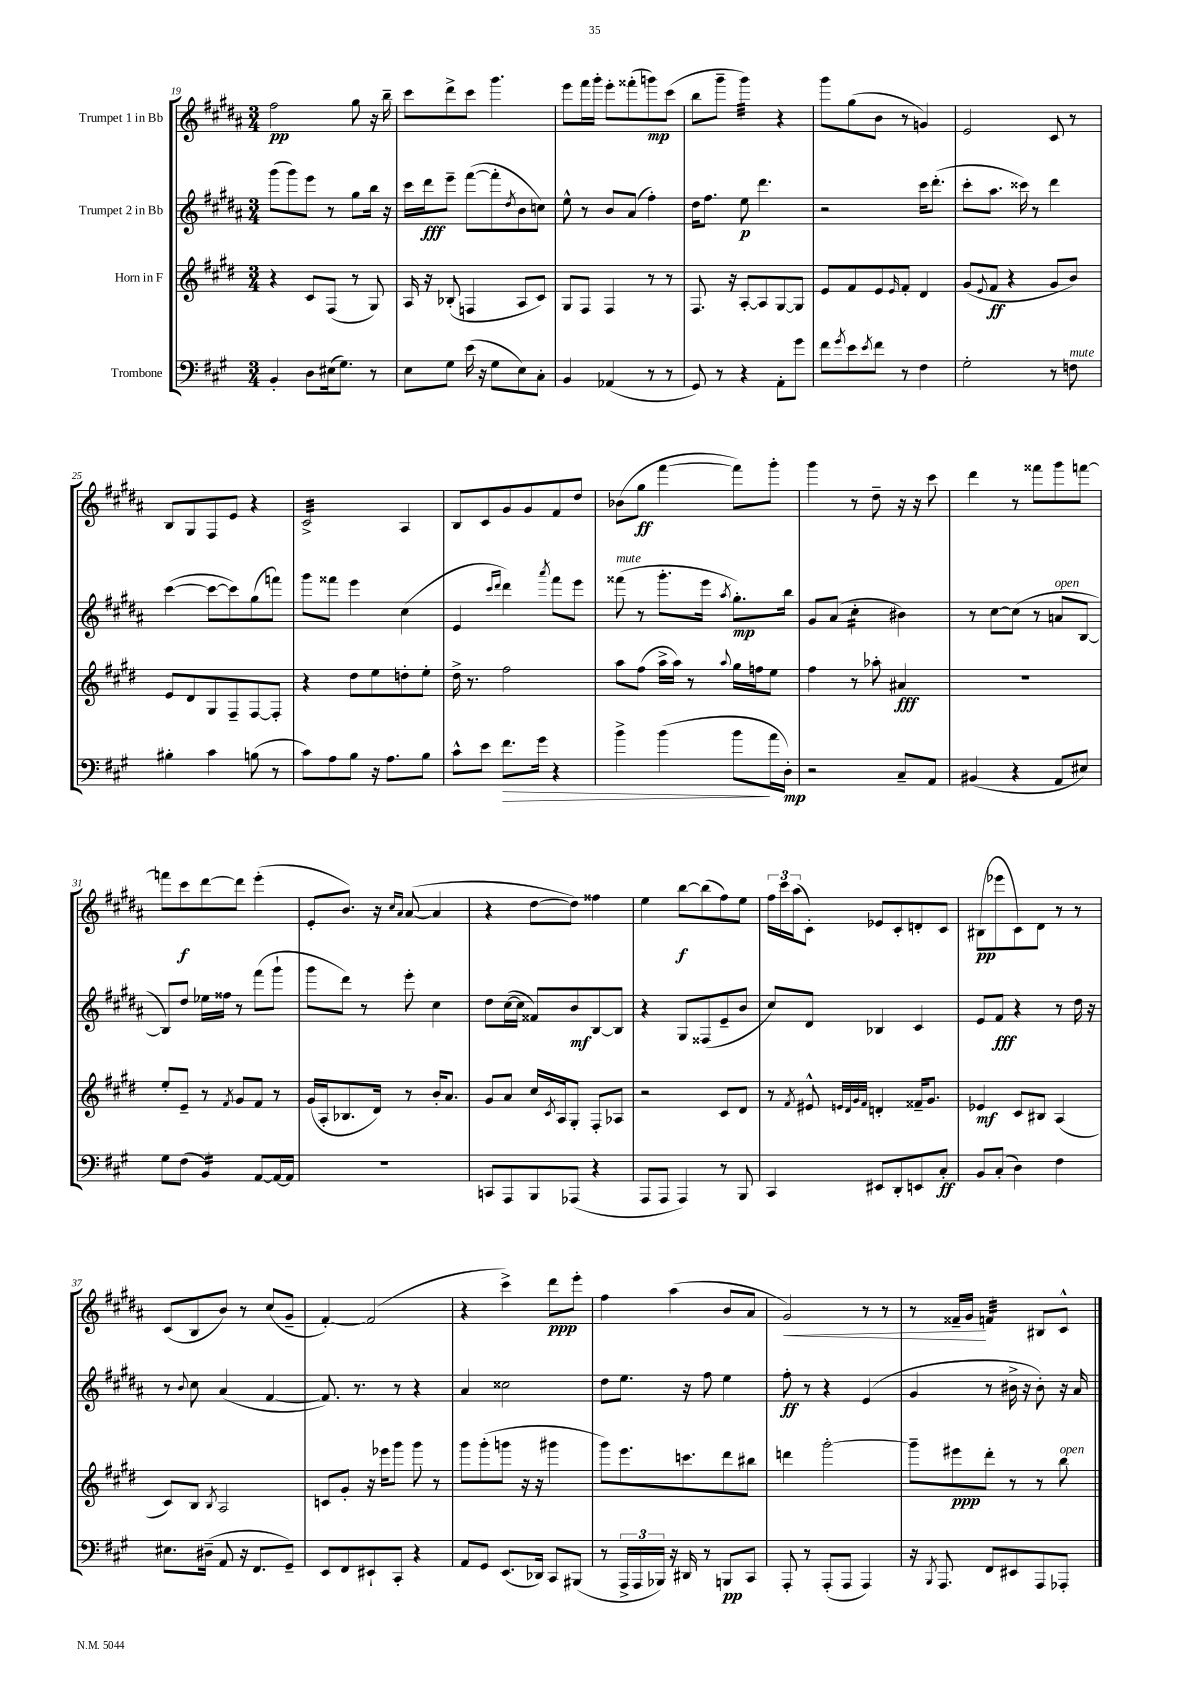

**kern	**kern	**kern	**kern
*staff4	*staff3	*staff2	*staff1
*clefF4	*clefG2	*clefG2	*clefG2
*k[f#c#g#]	*k[f#c#g#d#]	*k[f#c#g#d#a#]	*k[f#c#g#d#a#]
*M3/4	*M3/4	*M3/4	*M3/4
4BB'	4r	(8ggg#	2ff#
.	.	8ggg#)	.
8D	8c#	8eee	.
(16E#	(8F#	8r	.
8.G#)	.	.	.
.	8r	8gg#	8gg#
8r	8G#)	16bb	16r
.	.	16r	16bb~
=	=	=	=
8E	16A	16ccc#	8ccc#
.	16r	16ddd#	.
8G#	(8B-'	8eee~	8ddd#^
(16e	4F	([8fff#	8ccc#
16r	.	.	.
8G#	.	8fff#']	4.ggg#
.	.	8qdd#	.
8E)	8A	8b	.
8C#'	8c#)	8cc)	.
=	=	=	=
4BB	8G#	8ee^^	8eee
.	8F#	8r	16fff#
.	.	.	16ggg#'
(4AA-	4F#	8b	8eee'
.	.	(8a#	(8fff##'
8r	8r	4ff#')	8ggg)
8r	8r	.	(8ccc#
=	=	=	=
8GG#)	8.F#	16dd#	8bb
.	.	8.ff#	.
8r	.	.	8ggg#~
.	16r	.	.
4r	[8A'	8ee	4ggg#)
.	8A]	4.ddd#	.
8AA'	[8G#	.	4r
8g#	8G#]	.	.
=	=	=	=
8f#	8e	2r	8ggg#
8qg#	.	.	.
8e	8f#	.	(8gg#
8qe	.	.	.
8f#	8e	.	8b
.	16qqe	.	.
8r	8f#'	.	8r
4F#	4d#	16ccc#	4g)
.	.	(8.ddd#'	.
=	=	=	=
2G#'	(8g#	8ccc#'	2e
.	8qqe	.	.
.	8f#	8.aa#	.
.	4r	.	.
.	.	16ccc##)	.
.	.	8r	.
8r	8g#	4ddd#	8c#
8F	8b)	.	8r
=	=	=	=
4B#'	8e	([4ccc#	8B
.	8d#	.	8G#
4c#	8G#	8ccc#_	8F#
.	8F#~	8ccc#])	8e
(8B	[8F#	(8gg#	4r
8r	8F#']	8fff)	.
=	=	=	=
8c#)	4r	8ggg#	2c#^
8A	.	8fff##	.
8B	8dd#	4eee	.
16r	8ee	.	.
8.A	.	.	.
.	8dd'	(4cc#	4A#
8B	8ee'	.	.
=	=	=	=
8c#^^	16dd#^	4e	8B
.	8.r	.	.
8e	.	.	8c#
.	.	16qqccc#	.
.	.	16qqddd#	.
8.f#	2ff#	4ddd#)	8g#
.	.	.	8g#
16g#	.	.	.
.	.	8qaaa#	.
4r	.	8fff#	8f#
.	.	8eee	8dd#
=	=	=	=
4b^	8aa	(8fff##	(8b-
.	(8ff#	8r	8gg#
(4b	16aa^	8.ggg#'	[4fff#
.	16aa)	.	.
.	8r	.	.
.	.	16eee	.
.	8qqaa	8qaa#	.
8b	16gg#	8.gg#')	8fff#])
.	16ff	.	.
16a	8ee	.	8ggg#'
16D')	.	16bb	.
=	=	=	=
2r	4ff#	8g#	4ggg#
.	.	(8a#	.
.	8r	4cc#'	8r
.	8aa-'	.	8dd#~
8C#~	4a#	4b#)	16r
.	.	.	16r
8AA	.	.	8ccc#
=	=	=	=
(4BB#	2.r	8r	4ddd#
.	.	[8cc#	.
4r	.	(8cc#]	8r
.	.	8r	8fff##
8AA	.	8a	8ggg#
8E#)	.	[8B	[8fff
=	=	=	=
8G#	8ee'	8B])	8fff]
(8F#	8e~	8dd#	8ccc#
4BB)	8r	16ee-	[8ddd#
.	.	16ff##	.
.	8qf#	.	.
.	8g#	8r	8ddd#]
[8AA	8f#	(8fff#	(4eee'
16AA_	8r	8ggg#`	.
16AA]	.	.	.
=	=	=	=
2.r	(16g#	8ggg#	8e'
.	16A'	.	.
.	8.B-	8ddd#)	8.b)
.	.	8r	.
.	16d#)	.	16r
.	.	.	16qqcc#
.	.	.	16qqa#
.	8r	8eee'	([8a#
.	16b'	4cc#	4a#]
.	8.a	.	.
=	=	=	=
8CC	8g#	8dd#	4r
8AAA	8a	([16cc#	.
.	.	16cc#]	.
8BBB	16cc#	8f##)	[8dd#
.	8qc#	.	.
.	16A	.	.
(8AAA-	8G#'	8b	8dd#])
4r	8F#'	[8B	4ff##
.	8A-	8B]	.
=	=	=	=
8AAA	2r	4r	4ee
8AAA	.	.	.
4AAA)	.	8G#	[8bb
.	.	(8F##	(8bb]
8r	8c#	8e~	8ff#)
8BBB	8d#	8b	8ee
=	=	=	=
4CC#	8r	8cc#)	24ff#
.	.	.	24ccc#
.	.	.	(24aa#
.	8qf#	.	.
.	8e#^^	8d#	8c#')
.	32qqe	.	.
.	32qqd#	.	.
.	32qqg#	.	.
.	32qqf#	.	.
8EE#	4d'	4B-	8e-
8DD'	.	.	8c#'
8EE	16f##~	4c#	8d'
.	8.g#	.	.
8C#'	.	.	8c#
=	=	=	=
8BB	4e-	8e	(8B#
(8C#'	.	8f#	8eee-
4D)	8c#	4r	8c#)
.	8B#	.	8d#
4F#	(4A	8r	8r
.	.	16dd#	8r
.	.	16r	.
=	=	=	=
8.E#	8c#)	8r	(8c#
.	.	8qqb	.
.	8B	8cc#	8B
(16D#~	.	.	.
.	8qB	.	.
8AA	2A	(4a#	8b)
16r	.	.	8r
8.FF#	.	.	.
.	.	[4f#	(8cc#
8GG#~)	.	.	8g#~
=	=	=	=
8EE	8c	8.f#])	[4f#')
8FF#	8g#'	.	.
.	.	8.r	.
8EE#`	16r	.	(2f#]
.	16eee-	.	.
8CC#'	8ggg#	8r	.
4r	8ggg#	4r	.
.	8r	.	.
=	=	=	=
8AA	8ggg#	4a#	4r
8GG#	(8ggg#'	.	.
(8.EE	8ggg	2cc##	4ccc#^)
.	16r	.	.
16DD-)	16r	.	.
8CC#	4ggg#	.	8ddd#
(8BBB#	.	.	8eee'
=	=	=	=
8r	8ggg#)	8dd#	4ff#
24AAA^	8.eee	8.ee	.
24AAA	.	.	.
24BBB-)	.	.	.
16r	.	.	(4aa#
16DD#	8.ccc	16r	.
8r	.	8ff#	.
8BBB	8ddd#	4ee	8b
8CC#	8bb#	.	8a#
=	=	=	=
8AAA'	4ddd	8ff#'	2g#)
8r	.	8r	.
(8AAA'	[2ggg#'	4r	.
8AAA	.	.	.
4AAA)	.	(4e	8r
.	.	.	8r
=	=	=	=
16r	8ggg#~]	4g#	8r
8qBBB	.	.	.
8.AAA	.	.	.
.	8eee#	.	16f##~
.	.	.	16g#
8FF#	8ddd#'	8r	4f
8EE#	8r	16b#^	.
.	.	16r	.
8AAA	8r	8b#')	8B#
8AAA-'	8bb	16r	8c#^^
.	.	16a#	.
==	==	==	==
*-	*-	*-	*-
